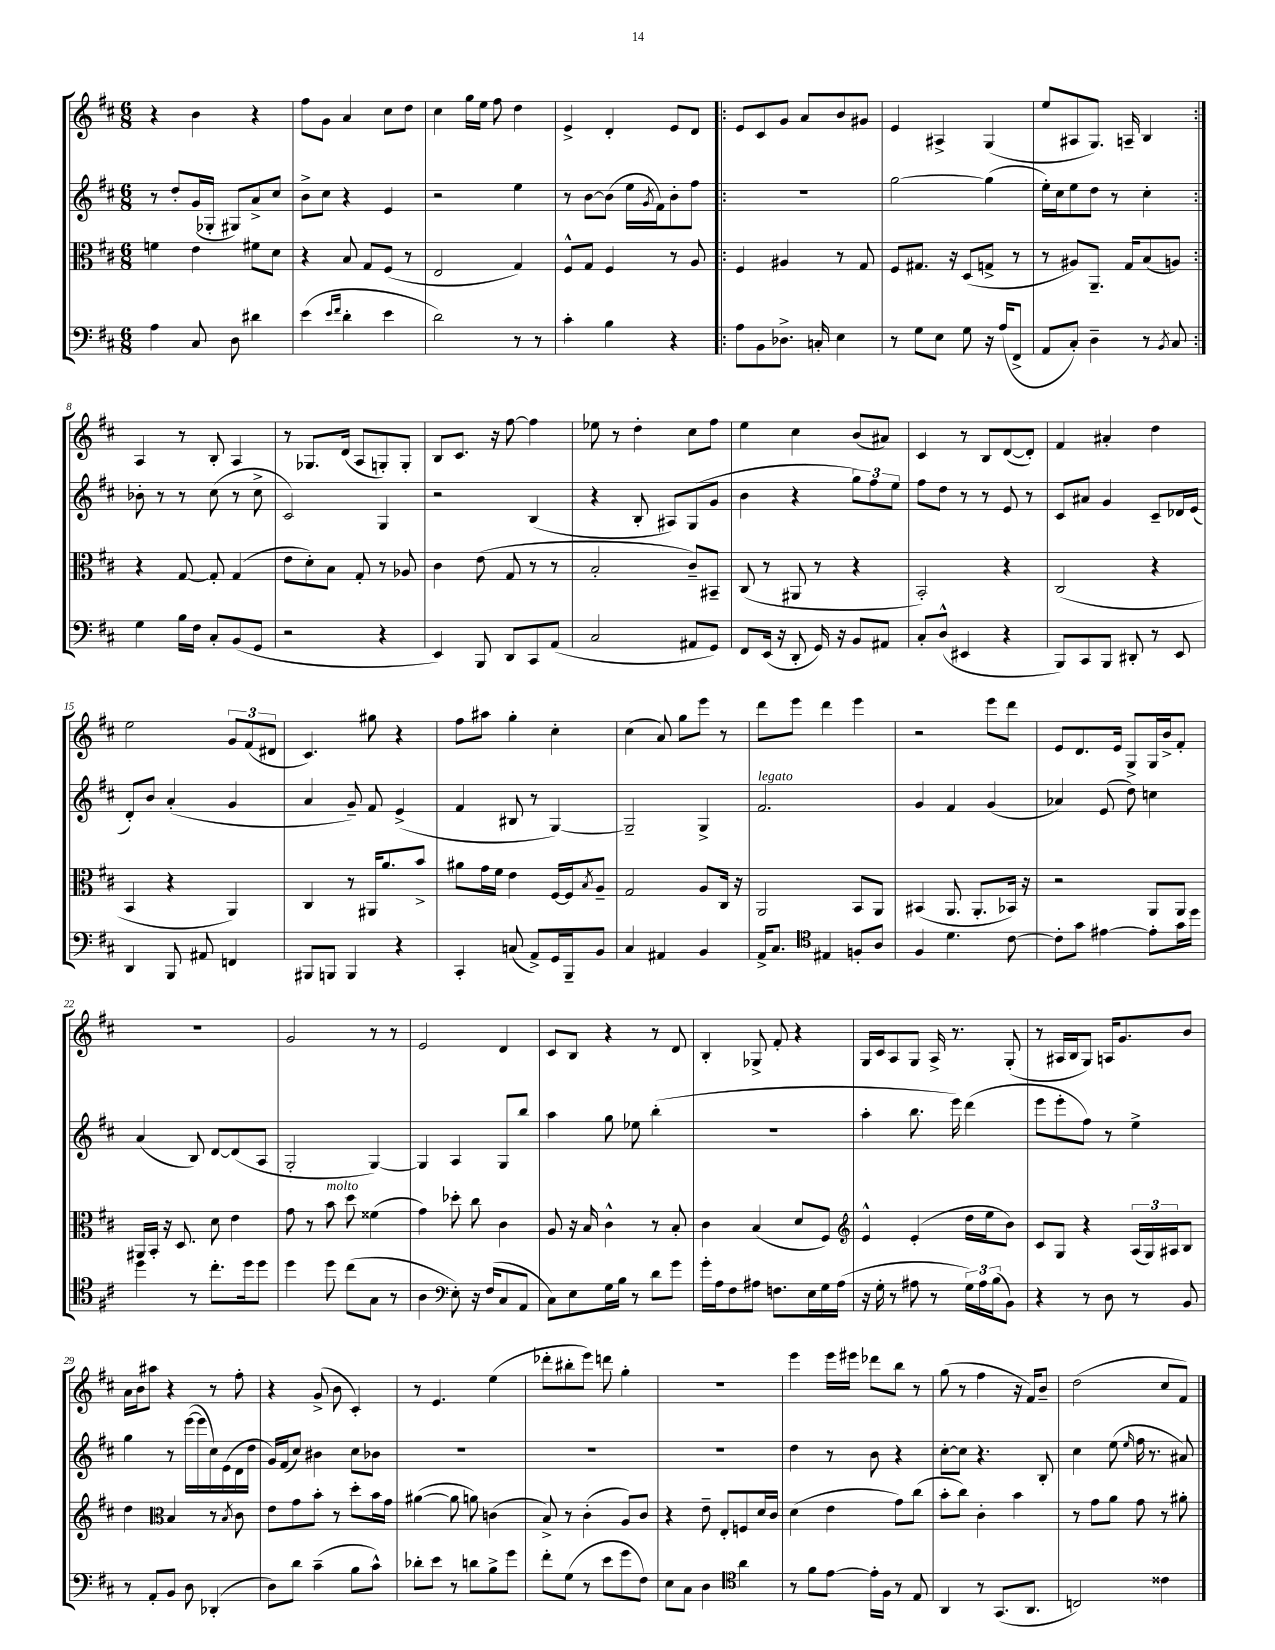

**kern	**kern	**kern	**kern
*part4	*part3	*part2	*part1
*staff4	*staff3	*staff2	*staff1
*clefF4	*clefC3	*clefG2	*clefG2
*k[f#c#]	*k[f#c#]	*k[f#c#]	*k[f#c#]
*M6/8	*M6/8	*M6/8	*M6/8
=1	=1	=1	=1
4A\	4fn\	8r	4r
.	.	8dd'/L	.
8C#/	4e\	(16g/L	4b\
.	.	16G-X'/JJ	.
8D\	.	8G#X/L)	.
4d#X\	8f#X\L	8a^/	4r
.	8d\J	8cc#/J	.
=2	=2	=2	=2
(4e\	4r	8b^\L	8ff#\L
.	.	8cc#\J	8g\J
16qqe/LL	.	.	.
16qqf#/JJ	.	.	.
4d'\	8B/	4r	4a/
.	8G/L	.	.
4e\	(8F#/J	4e/	8cc#\L
.	8r	.	8dd\J
=3	=3	=3	=3
2d\)	2E/	2r	4cc#\
.	.	.	16gg\LL
.	.	.	16ee\JJ
.	.	.	8ff#\
8r	4G/)	4ee\	4dd\
8r	.	.	.
=4	=4	=4	=4
4c#'\	8F#^^/L	8r	4e^/
.	8G/J	[8b\L	.
4B\	4F#/	(8b\J]	4d'/
.	.	16ee\LL	.
.	.	8qg/	.
.	.	16f#\J)	.
4r	8r	8b'\	8e/L
.	8A/	8ff#\J	8d/J
=5!|:	=5!|:	=5!|:	=5!|:
8A\L	4F#/	2.r	8e/L
8BB\	.	.	8c#/
8.D-X^\J	4A#X/	.	8g/J
.	.	.	8a/L
16Cn'/	.	.	.
4E\	8r	.	8b/
.	8G/	.	8g#X/J
=6	=6	=6	=6
8r	8F#/L	[2gg\	4e/
8G\L	8.G#X/J	.	.
8E\J	.	.	4A#X^/
.	16r	.	.
8G\	(8D/L	.	.
16r	8Gn^/J	(4gg\]	(4G/
(16A/KL	.	.	.
8FF#^/J	8r	.	.
=7	=7	=7	=7
8AA/L	8r	16ee'\LL)	8ee/L
.	.	16cc#\J	.
8C#'/J)	8A#X/L)	8ee\	8A#X/
4D~\	8.AA~/J	8dd\J	8.G/J)
.	.	8r	.
.	16G/KL	.	16An~/
8r	(8B/	4cc#'\	4B/
8qBB/	.	.	.
8C#/	8An/J)	.	.
!!LO:LB:g=z
=8:|!	=8:|!	=8:|!	=8:|!
4G\	4r	8b-X'\	4A/
.	.	8r	.
16B\LL	[8G/	8r	8r
16F#\JJ	.	.	.
8C#'/L	8G'/]	(8cc#\	8B'/
(8BB/	(4G/	8r	4A/
8GG/J	.	8cc#^\	.
=9	=9	=9	=9
2r	8e\L	2c#/)	8r
.	8d'\)	.	8.G-X/L
.	8B\J	.	.
.	.	.	(16d/Jk
.	8G'/	.	8A/L
4r	8r	4G/	8Gn'/)
.	8A-X/	.	8G'/J
=10	=10	=10	=10
4EE/)	4c#\	2r	8B/L
.	.	.	8.c#/J
8BBB/	(8e\	.	.
.	.	.	16r
8DD/L	8G/	.	[8ff#\
8CC#/	8r	(4B/	4ff#\]
(8AA/J	8r	.	.
=11	=11	=11	=11
2C#/	2B'/	4r	8ee-X\
.	.	.	8r
.	.	8B'/	4dd'\
.	.	8A#X/L)	.
8AA#X/L	8c#~/L)	(8G/	8cc#\L
8GG/J)	8BB#X~/J	8g/J	8ff#\J
=12	=12	=12	=12
8FF#/L	(8C#/	4b\	4ee\
(16EE/Jk	8r	.	.
16r	.	.	.
8DD'/	8AA#X/	4r	4cc#\
16GG/)	8r	.	.
16r	.	.	.
8BB/L	4r	12gg\L)	(8b/L
.	.	12ff#\	.
8AA#X/J	.	.	8a#X/J)
.	.	12ee\J	.
=13	=13	=13	=13
8C#'/L	2BB'/)	8ff#\L	4c#/
(8D^^/J	.	8dd\J	.
4EE#X/	.	8r	8r
.	.	8r	8B/L
4r	4r	8e/	([8d/
.	.	8r	8d'/J])
=14	=14	=14	=14
8BBB/L)	(2C#/	8c#/L	4f#/
8CC#/	.	8a#X/J	.
8BBB/J	.	4g/	4a#X'/
8DD#X'/	.	.	.
8r	4r	8c#~/L	4dd\
8EE/	.	16d-X/L	.
.	.	(16e/JJ	.
!!LO:LB:g=z
=15	=15	=15	=15
4DD/	4BB/	8d'/L)	2ee\
.	.	8b/J	.
8BBB/	4r	(4a'/	.
8AA#X/	.	.	.
4FFn/	4AA/)	4g/	12g/L
.	.	.	(12f#/
.	.	.	12d#X/J
=16	=16	=16	=16
8BBB#X/L	4C#/	4a/	4.c#/)
8BBBn/J	.	.	.
4BBB/	8r	8g~/)	.
.	16AA#X/KL	8f#/	8gg#X\
.	8.a/	.	.
4r	.	(4e^/	4r
.	8b^/J	.	.
=17	=17	=17	=17
4CC#'/	8a#X\L	4f#/	8ff#\L
.	16g\L	.	8aa#X\J
.	16f#\JJ	.	.
(8Cn/	4e\	8B#X/	4gg'\
8AA^/L)	.	8r	.
16GG/L	[16F#/LL	[4G/)	4cc#'\
16BBB~/J	16F#/J]	.	.
.	8qB/	.	.
8BB/J	8A~/J	.	.
=18	=18	=18	=18
4C#/	2G/	2G~/]	(4cc#\
4AA#X/	.	.	8a/)
.	.	.	8gg\L
4BB/	8A/L	4G^/	8eee\J
.	16C#/Jk	.	8r
.	16r	.	.
=19	=19	=19	=19
!	!	!LO:TX:a:i:t=legato	!
16AA^/KL	2AA/	2.f#/	8ddd\L
8.C#/J	.	.	.
.	.	.	8eee\J
*clefC4	*	*	*
4E#X/	.	.	4ddd\
8Fn'/L	8BB/L	.	4eee\
8A/J	8AA/J	.	.
=20	=20	=20	=20
4F#/	(4BB#X/	4g/	2r
4.d\	8.AA/	4f#/	.
.	8.AA'/L	.	.
.	.	(4g/	8eee\L
[8c#\	16BB-X/Jk)	.	8ddd\J
.	16r	.	.
=21	=21	=21	=21
8c#'\L]	2r	4a-X/)	8e/L
8g\J	.	.	8.d/
[4e#X\	.	(8e/	.
.	.	.	16e/Jk
.	.	8dd\)	8G^/L
8e#'\L]	8AA/L	4ccn\	16G/L
.	.	.	16b^/J
16g\L	8AA/J	.	8f#'/J
16dd\JJ	.	.	.
!!LO:LB:g=z
=22	=22	=22	=22
4dd\	16AA#X/LL	(4a/	2.r
.	16BB'/JJ	.	.
.	16r	.	.
.	8.D/	.	.
8r	.	8B/)	.
8.cc#'\L	8d\	[8d/L	.
.	4e\	(8d/]	.
16dd\k	.	.	.
8dd\J	.	8A/J	.
=23	=23	=23	=23
4dd\	8g\	2G'/	2g/
.	8r	.	.
!	!LO:TX:a:i:t=molto	!	!
8dd\	8b\	.	.
(8cc#\L	8dd\	.	.
8G\J	(4f##X\	[4G/)	8r
8r	.	.	8r
=24	=24	=24	=24
4A\	4g\)	4G/]	2e/
*clefF4	*	*	*
8E'\)	8dd-X'\	4A/	.
16r	8cc#\	.	.
(16F#/KL	.	.	.
8C#/	4c#\	8G/L	4d/
8AA/J	.	8bb/J	.
=25	=25	=25	=25
8C#\L)	8A/	4aa\	8c#/L
8E\	16r	.	8B/J
.	16B/	.	.
16G\L	4c#^^\	8gg\	4r
16B\JJ	.	.	.
8r	.	8ee-X\	.
8d\L	8r	(4bb'\	8r
8g\J	8B'/	.	8d/
=26	=26	=26	=26
16g'\LL	4c#\	2.r	4B'/
16A\J	.	.	.
8F#\	.	.	.
8A#X\J	(4B/	.	8G-X^/
8.Fn\L	.	.	8f#'/
.	8d/L	.	4r
16E\L	.	.	.
16G\	8F#/J)	.	.
(16A#\JJ	.	.	.
=27	=27	=27	=27
*	*clefG2	*	*
16r	4e^^/	4aa'\	16G/LL
16G'\	.	.	16c#/J
8r	.	.	8A/
8A#X\	(4e'/	8.bb\	8G/J
8r	.	.	16A^/
.	.	16eee\)	8.r
24G\LL)	16dd\LL	(4ddd\	.
24A#\	.	.	.
.	16ee\J	.	.
(24B\J	.	.	.
8BB\J)	8b\J)	.	(8G'/
=28	=28	=28	=28
4r	8c#/L	8eee\L	8r
.	8G/J	8eee'\	16A#X/LL
.	.	.	16B/J
8r	4r	8ff#\J)	8G/J)
8D\	.	8r	16An/KL
.	.	.	8.g/
8r	(24A/LL	4ee^\	.
.	24G/)	.	.
.	24A#X/J	.	.
8BB/	8B/J	.	8b/J
!!LO:LB:g=z
=29	=29	=29	=29
8r	4dd\	4gg\	16a\LL
.	.	.	16b\J
8AA'/L	.	.	8aa#X\J
*	*clefC3	*	*
8BB/J	4B/	8r	4r
8D\	.	([16eee\LL	.
.	.	16eee\]	.
(4DD-X'/	8r	16cc#\)	8r
.	.	(16e\	.
.	8qB/	.	.
.	8c#\	16d\	8ff#'\
.	.	16dd\JJ	.
=30	=30	=30	=30
8D\L)	8e\L	16g/LL)	4r
.	.	(16f#/J	.
8d\J	8g\	8cc#/J)	.
(4c#~\	8b'\J	4b#X\	(8g^/
.	8r	.	8b\
8B\L	8dd'\L	8cc#\L	4c#'/)
8c#^^\J)	16b\L	8b-X\J	.
.	16g\JJ	.	.
=31	=31	=31	=31
8d-X'\L	([4a#X\	2.r	8r
8e\J	.	.	4.e/
8r	8a#\]	.	.
8dn\L	8an\)	.	.
8B^\	(4cn\	.	(4ee\
8g\J	.	.	.
=32	=32	=32	=32
8f#'\L	8B^/)	2.r	8ddd-X'\L
(8G\J	8r	.	8bb#X'\
8r	(4c#'\	.	8eee\J)
8e\L	.	.	8dddn\
8g\	8A/L)	.	4gg'\
8F#\J)	8c#/J	.	.
=33	=33	=33	=33
8E\L	4r	2.r	2.r
8C#\J	.	.	.
4D\	8e~\	.	.
.	8E'/L	.	.
*clefC4	*	*	*
4a\	8Fn/	.	.
.	16d/L	.	.
.	16c#/JJ	.	.
=34	=34	=34	=34
8r	(4d\	4dd\	4eee\
8f#\L	.	.	.
[8e\J	4e\	8r	16eee\LL
.	.	.	16eee#X\JJ
16e'\LL]	.	8b\	8ddd-X\L
16F#\JJ	.	.	.
8r	8g\L)	4r	8bb\J
8E/	(8cc#\J	.	8r
=35	=35	=35	=35
4AA/	8b'\L	[8cc#'\L	(8gg\
.	8cc#\J)	8cc#\J]	8r
8r	4c#'\	4.r	4ff#\
(8.GG/L	.	.	.
.	4b\	.	16r
8.AA/J	.	.	16f#/KL)
.	.	8B'/	8b~/J
=36	=36	=36	=36
2Cn/)	8r	4cc#\	(2dd\
.	8g\L	.	.
.	8a\J	(8ee\	.
.	.	16qqee/	.
.	8g\	16ff#\	.
.	.	8.r	.
4c##X\	8r	.	8cc#/L
.	8a#X'\	8a#X/)	8f#/J)
==	==	==	==
*-	*-	*-	*-
